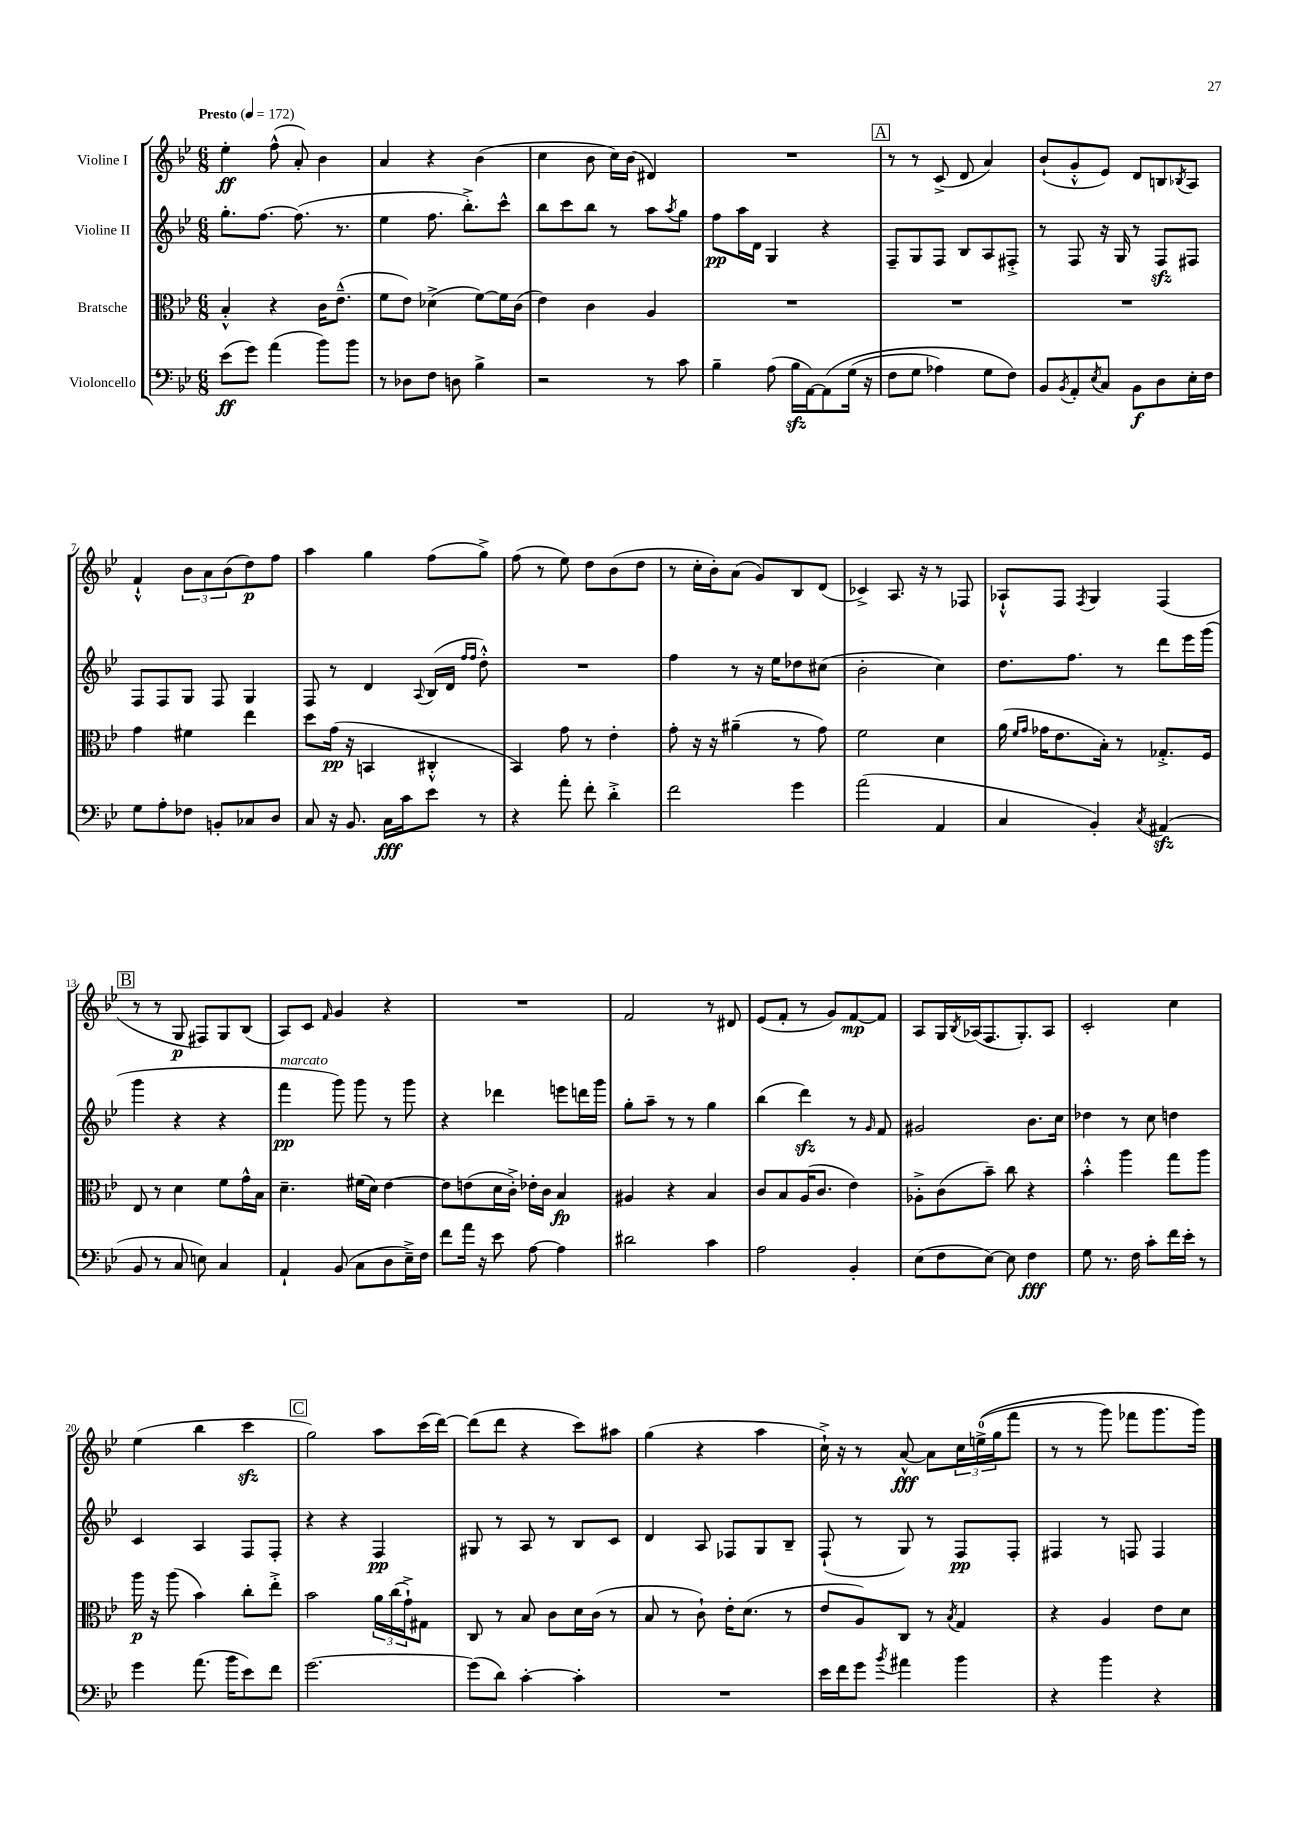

**kern	**kern	**kern	**kern
*staff4	*staff3	*staff2	*staff1
*clefF4	*clefC3	*clefG2	*clefG2
*k[b-e-]	*k[b-e-]	*k[b-e-]	*k[b-e-]
*M6/8	*M6/8	*M6/8	*M6/8
*MM172	*MM172	*MM172	*MM172
(8e-	4B-'^^	8.gg'	4ee-'
8g)	.	.	.
.	.	[8.ff	.
(4a	4r	.	(8ff^^
.	.	(8.ff]	8a')
8b-)	16c	.	4b-
.	(8.e-~^^	8.r	.
8b-	.	.	.
=	=	=	=
8r	8f	4ee-	4a
8D-	8e-)	.	.
8F	(4d-^	8.ff	4r
8D	.	.	.
.	.	8.bb-'^)	.
4B-^	[8f)	.	(4b-
.	16f]	8ccc^^	.
.	(16c	.	.
=	=	=	=
2r	4e-)	8bb-	4cc
.	.	8ccc	.
.	4c	8bb-	8b-
.	.	8r	16cc)
.	.	.	(16b-
8r	4A	8aa	4d#)
.	.	8qaa	.
8c	.	8gg	.
=	=	=	=
4B-~	2.r	8ff	2.r
.	.	16aa	.
.	.	16d	.
(8A	.	4G	.
16B-	.	.	.
[16AA)	.	.	.
&(8AA]	.	4r	.
(16G	.	.	.
16r	.	.	.
=	=	=	=
8F	2.r	8F~	8r
8G	.	8G	8r
4A-)	.	8F	(8c^
.	.	8B-	8d
8G	.	8A	4a)
8F&)	.	8F#'^	.
=	=	=	=
8BB-	2.r	8r	(8b-`
8qBB-	.	.	.
8AA'	.	8F	8g'^^
8qE-	.	.	.
8C	.	16r	8e-)
.	.	16G	.
8BB-	.	8r	8d
8D	.	8F	8B
.	.	.	8qB-
16E-'	.	8F#	8A
16F	.	.	.
=	=	=	=
8G	4g	8F	4f`^^
8A'	.	8F	.
8F-	4f#	8G	12b-
.	.	.	12a
8BB'	.	8F	.
.	.	.	(12b-
8C-	4ee-	4G	8dd)
8D	.	.	8ff
=	=	=	=
8C	8dd	8F	4aa
16r	(16g	8r	.
8.BB-	16r	.	.
.	4BB	4d	4gg
16C	.	.	.
16c	.	.	.
.	.	8qqA	.
8e-	4C#'^^	(16B-	(8ff
.	.	16d	.
.	.	16qqff	.
.	.	16qqff	.
8r	.	8dd'^^)	8gg^)
=	=	=	=
4r	4BB-)	2.r	(8ff
.	.	.	8r
8a'	8g	.	8ee-)
8f'	8r	.	8dd
4d'^	4e-'	.	(8b-
.	.	.	8dd
=	=	=	=
2f	8g'	4ff	8r
.	16r	.	16cc'
.	16r	.	16b-')
.	(4a#~	8r	(8a
.	.	16r	8g)
.	.	16ee-	.
4g	8r	8dd-	8B-
.	8g)	(8cc#	(8d
=	=	=	=
(2a	2f	2b-'	4c-^)
.	.	.	8.A
.	.	.	16r
4AA	4d	4cc)	8r
.	.	.	8F-
=	=	=	=
4C	(16a	8.dd	8A-`^^
.	16qqf	.	.
.	16qqg	.	.
.	16g-	.	.
.	8.e-	.	8F
.	.	8.ff	.
.	.	.	8qF
4BB-')	.	.	4G
.	16B-')	.	.
.	8r	8r	.
8qC	.	.	.
(4AA#	8.G-'^	8ddd	(4F
.	.	16eee-	.
.	16F	(16ggg	.
=	=	=	=
8BB-	8E-	4ggg	8r
8r	8r	.	8r
8C	4d	4r	8G
8E)	.	.	8F#)
4C	8f	4r	8G
.	16g^^	.	(8B-
.	16B-	.	.
=	=	=	=
4AA`	4.d~	4fff	8A)
.	.	.	8c
.	.	.	16qqf
(8BB-	.	8ggg)	4g
8C	(16f#	8ggg	.
.	16d)	.	.
8D	[4e-	8r	4r
16E-~^)	.	8ggg	.
16F	.	.	.
=	=	=	=
8f	8e-]	4r	2.r
16a	(8e	.	.
16r	.	.	.
8e-	16d	4ddd-	.
.	16c'^)	.	.
[8A	16e-'	.	.
.	16c	.	.
4A]	4B-	8eee	.
.	.	16ddd	.
.	.	16ggg	.
=	=	=	=
2d#	4A#	8gg'	2f
.	.	8aa~	.
.	4r	8r	.
.	.	8r	.
4c	4B-	4gg	8r
.	.	.	8d#
=	=	=	=
2A	8c	(4bb-	(8e-
.	8B-	.	8f'
.	(16A	4ddd)	8r
.	8.c	.	.
.	.	.	8g)
4BB-'	4e-)	8r	[8f
.	.	16qqg	.
.	.	8f	8f]
=	=	=	=
(8E-	8A-'^	2g#	8A
8F	(8c	.	16G
.	.	.	8qB-
.	.	.	(16A-
[8E-)	8b-~)	.	8.F
8E-]	8cc	.	.
.	.	.	8.G')
4F	4r	8.b-	.
.	.	.	8A-
.	.	16cc	.
=	=	=	=
8G	4b-'^^	4dd-	2c'
8.r	.	.	.
.	4aa	8r	.
16F	.	.	.
8c'	.	8cc	.
16f	8gg	4dd	4cc
16e-'	.	.	.
8r	8aa	.	.
=	=	=	=
4g	16aa	4c	(4ee-
.	16r	.	.
.	(8aa	.	.
(8.a	4b-)	4A	4bb-
16b-	.	.	.
8e-)	8cc'	8F	4ccc
8f	8ee-'^	8F'	.
=	=	=	=
[2.g	2b-	4r	2gg)
.	.	4r	.
.	24a	4F	8aa
.	(24cc	.	.
.	24g`^)	.	.
.	8G#	.	(16ccc
.	.	.	[16ddd)
=	=	=	=
(8g]	8C	8G#	(8ddd]
8d)	8r	8r	8ddd
[4c'	8B-	8A	4r
.	8c	8r	.
4c']	16d	8B-	8ccc)
.	(16c	.	.
.	8r	8c	8aa#
=	=	=	=
2.r	8B-	4d	(4gg
.	8r	.	.
.	8c`)	8A	4r
.	16e-'	8F-	.
.	(8.d	.	.
.	.	8G	4aa
.	8r	8B-~	.
=	=	=	=
16e-	8e-	(8F`	16cc`^)
16f	.	.	16r
8g	8A)	8r	8r
8qb-	.	.	.
4a#	8C	8G)	[8a^^
.	8r	8r	8a]
.	8qB-	.	.
4b-	4G	8F	24cc
.	.	.	&((24ee^
.	.	.	24gg
.	.	8F'	8fff
=	=	=	=
4r	4r	4F#	8r
.	.	.	8r
4b-	4A	8r	8ggg)
.	.	8F	8fff-
4r	8e-	4F	8.ggg
.	8d	.	.
.	.	.	16ggg&)
==	==	==	==
*-	*-	*-	*-
